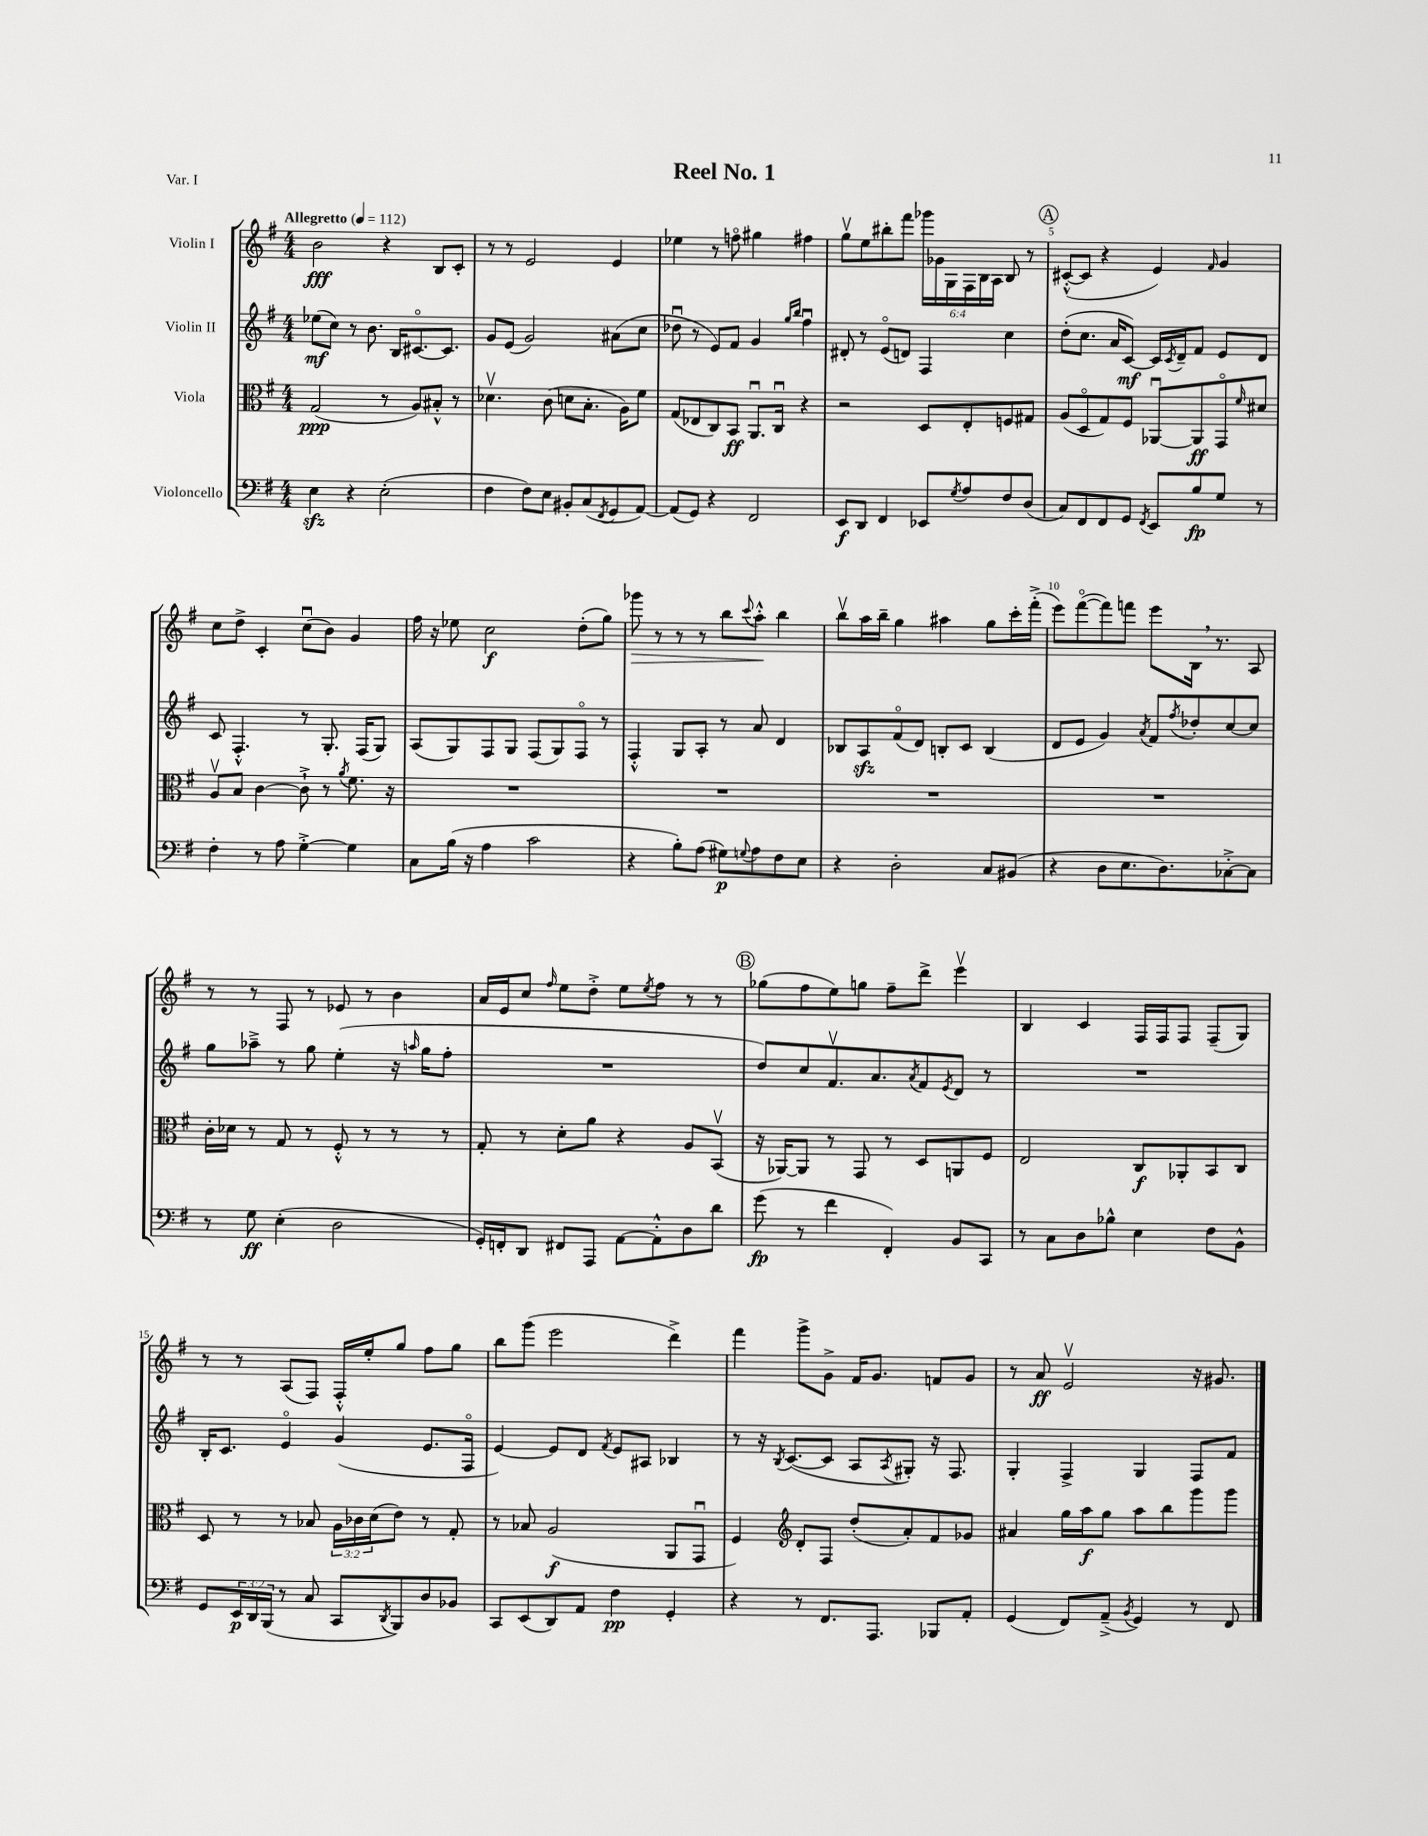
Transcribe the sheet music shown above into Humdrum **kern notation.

**kern	**kern	**kern	**kern
*staff4	*staff3	*staff2	*staff1
*clefF4	*clefC3	*clefG2	*clefG2
*k[f#]	*k[f#]	*k[f#]	*k[f#]
*M4/4	*M4/4	*M4/4	*M4/4
*MM112	*MM112	*MM112	*MM112
4E	(2G	(8ee-	2b
.	.	8cc)	.
4r	.	8r	.
.	.	8.b	.
(2E'	8r	.	4r
.	.	16B	.
.	8A)	[8.c#o	.
.	8B#'^^	.	8B
.	.	8.c#]	.
.	8r	.	8c'
=	=	=	=
4F#	4.d-v	8g	8r
.	.	(8e	8r
8F#)	.	2g)	2e
8E	(8c	.	.
8BB#'	8d	.	.
(8C	8.B'	.	.
8qFF#	.	.	.
8GG	.	(8a#	4e
.	16A)	.	.
[8AA)	8f#	8cc	.
=	=	=	=
(8AA]	(8G	8dd-u	4ee-
8GG)	8E-	8r	.
4r	8C)	8e)	8r
.	8BB	8f#	8ffo
2FF#	8.AAu	4g	4gg#
.	16Cu	.	.
.	.	16qqgg	.
.	.	16qqbb	.
.	4r	4ff#u	4ff#
=	=	=	=
8EE	2r	8d#'	8ggv
8DD	.	8r	8ee
4FF#	.	(8eo	8bb#'
.	.	8d)	8fff#
8EE-	8D	4F#	24ggg-
.	.	.	24g-
.	.	.	24G
8qG	.	.	.
8A	8E'	.	24F#
.	.	.	24B
.	.	.	24A
8F#	8F	4cc	8B
(8D	8G#	.	8r
=	=	=	=
8C)	(8A	(8dd'	([8c#'^^
8FF#	8Do	8.cc	8c#]
8FF#	8G)	.	4r
.	.	16a	.
8GG	8F#	[8c)	.
8qFF#	.	.	.
8EE	[8AA-u	16c]	4e)
.	.	8qc	.
.	.	16d~	.
8B	8AA-]	8f#	.
.	.	.	16qqf#
8G	8GGo	8e	4g
.	16qqf#	.	.
8r	8d#	8d	.
=	=	=	=
4F#'	8Av	8c	8cc
.	8B	4.F#'^^	8dd^
8r	[4c	.	4c'
8A	.	.	.
[4G'^	8c`^]	8r	(8ccu
.	8r	8.G'	8b)
.	8qa	.	.
4G]	8.f#	.	4g
.	.	(16F#	.
.	.	8G)	.
.	16r	.	.
=	=	=	=
8C	1r	(8A	16ff#
.	.	.	16r
(16B	.	8G)	8ee-
16r	.	.	.
4A	.	8F#	2cc
.	.	8G	.
2c	.	(8F#	.
.	.	8G)	.
.	.	8F#o	(8dd'
.	.	8r	8gg)
=	=	=	=
4r	1r	4F#'^^	8ggg-
.	.	.	8r
8B')	.	8G	8r
(8A	.	8A'	8r
8G#)	.	8r	8bb
8qqG	.	.	8qqccc
8A	.	8a	8aa'^^
8F#	.	4d	4bb
8E	.	.	.
=	=	=	=
4r	1r	8B-	8bbv
.	.	8A	16aa
.	.	.	16bb~
2D'	.	(8f#o	4gg
.	.	8d)	.
.	.	8B'	4aa#
.	.	8c	.
8C	.	(4B	8gg
(8BB#	.	.	16ccc'
.	.	.	(16fff#'^
=	=	=	=
4r	1r	8d	8eee)
.	.	8e	([8fff#o
8D	.	4g)	8fff#])
8.E	.	.	8fff
.	.	8qa	.
.	.	8f#	8eee
8.D)	.	.	.
.	.	8qff#	.
.	.	8dd-'	16B
.	.	.	8.r
[8C-'^	.	[8cc	.
8C-]	.	8cc]	8A
=	=	=	=
8r	16c'	8gg	8r
.	16d-	.	.
8G	8r	8aa-~^	8r
(4E'	8G	8r	8F#
.	8r	8gg	8r
2D	8F#'^^	(4ee'	8e-
.	8r	.	8r
.	8r	16r	4b
.	.	16qqaa	.
.	.	16gg	.
.	8r	8ff#'	.
=	=	=	=
16GG')	8G'	1r	16a
16FF'	.	.	16e
8DD	8r	.	8cc
.	.	.	16qqff#
8FF#	8d'	.	8ee
8AAA	8a	.	8dd'^
[8AA	4r	.	8ee
.	.	.	8qee
8AA'^^]	.	.	8ff#
8D	8A	.	8r
8d	(8BBv	.	8r
=	=	=	=
(8g	16r	8dd)	(8gg-
.	[16AA-)	.	.
8r	8AA-]	8cc	8ff#
4f#	8r	8.f#v	8ee)
.	8GG	.	8gg
.	.	8.a	.
4FF#')	8r	.	8ff#~
.	.	8qa	.
.	8D	8f#	8ddd^
.	.	8qe	.
8BB	8AA	8d	4eeev
8CC	8F#	8r	.
=	=	=	=
8r	2E	1r	4B
8C	.	.	.
8D	.	.	4c
8B-^^	.	.	.
4E	8C	.	16F#
.	.	.	16F#
.	8AA-'	.	8F#
8F#	8BB	.	(8F#~
8BB^^	8C	.	8G)
=	=	=	=
8GG	8D	16B'	8r
.	.	8.c	.
24EE	8r	.	8r
24DD	.	.	.
(24BBB	.	.	.
8r	8r	4eo	(8A
8C	8B-	.	8F#)
8CC	24A	(4g	16F#'^^
.	24c-	.	.
.	.	.	16ee'
.	(24d	.	.
8qDD	.	.	.
8BBB)	8e)	.	8gg
8D	8r	8.e	8ff#
8BB-	8G'	.	8gg
.	.	16F#o	.
=	=	=	=
8CC	8r	[4e)	8bb
(8EE	8B-	.	(8ggg
8DD)	(2A	8e]	2eee
8AA	.	8d	.
.	.	8qf#	.
4F#	.	8e	.
.	.	8A#	.
4GG'	8AA	4B-	4ddd^)
.	8GGu	.	.
=	=	=	=
4r	4F#)	8r	4fff#
.	.	16r	.
.	.	8qB	.
.	.	([8.c	.
*	*clefG2	*	*
8r	8d'	.	8ggg^
8.FF#	8F#	8c]	8g^
.	(8dd'	8A	16f#
8.AAA	.	.	8.g
.	.	8qA	.
.	8a')	8G#')	.
8BBB-	8f#	16r	8f
.	.	8.F#	.
8AA'	8g-	.	8g
=	=	=	=
(4GG	4a#	4G'	8r
.	.	.	8a
8FF#)	16gg	4F#^	2ev
.	16aa	.	.
(8AA~^	8gg	.	.
8qBB	.	.	.
4GG)	8aa	4G	.
.	8bb	.	.
8r	8ggg	8F#	16r
.	.	.	8.g#
8FF#	8ggg	8f#	.
==	==	==	==
*-	*-	*-	*-
